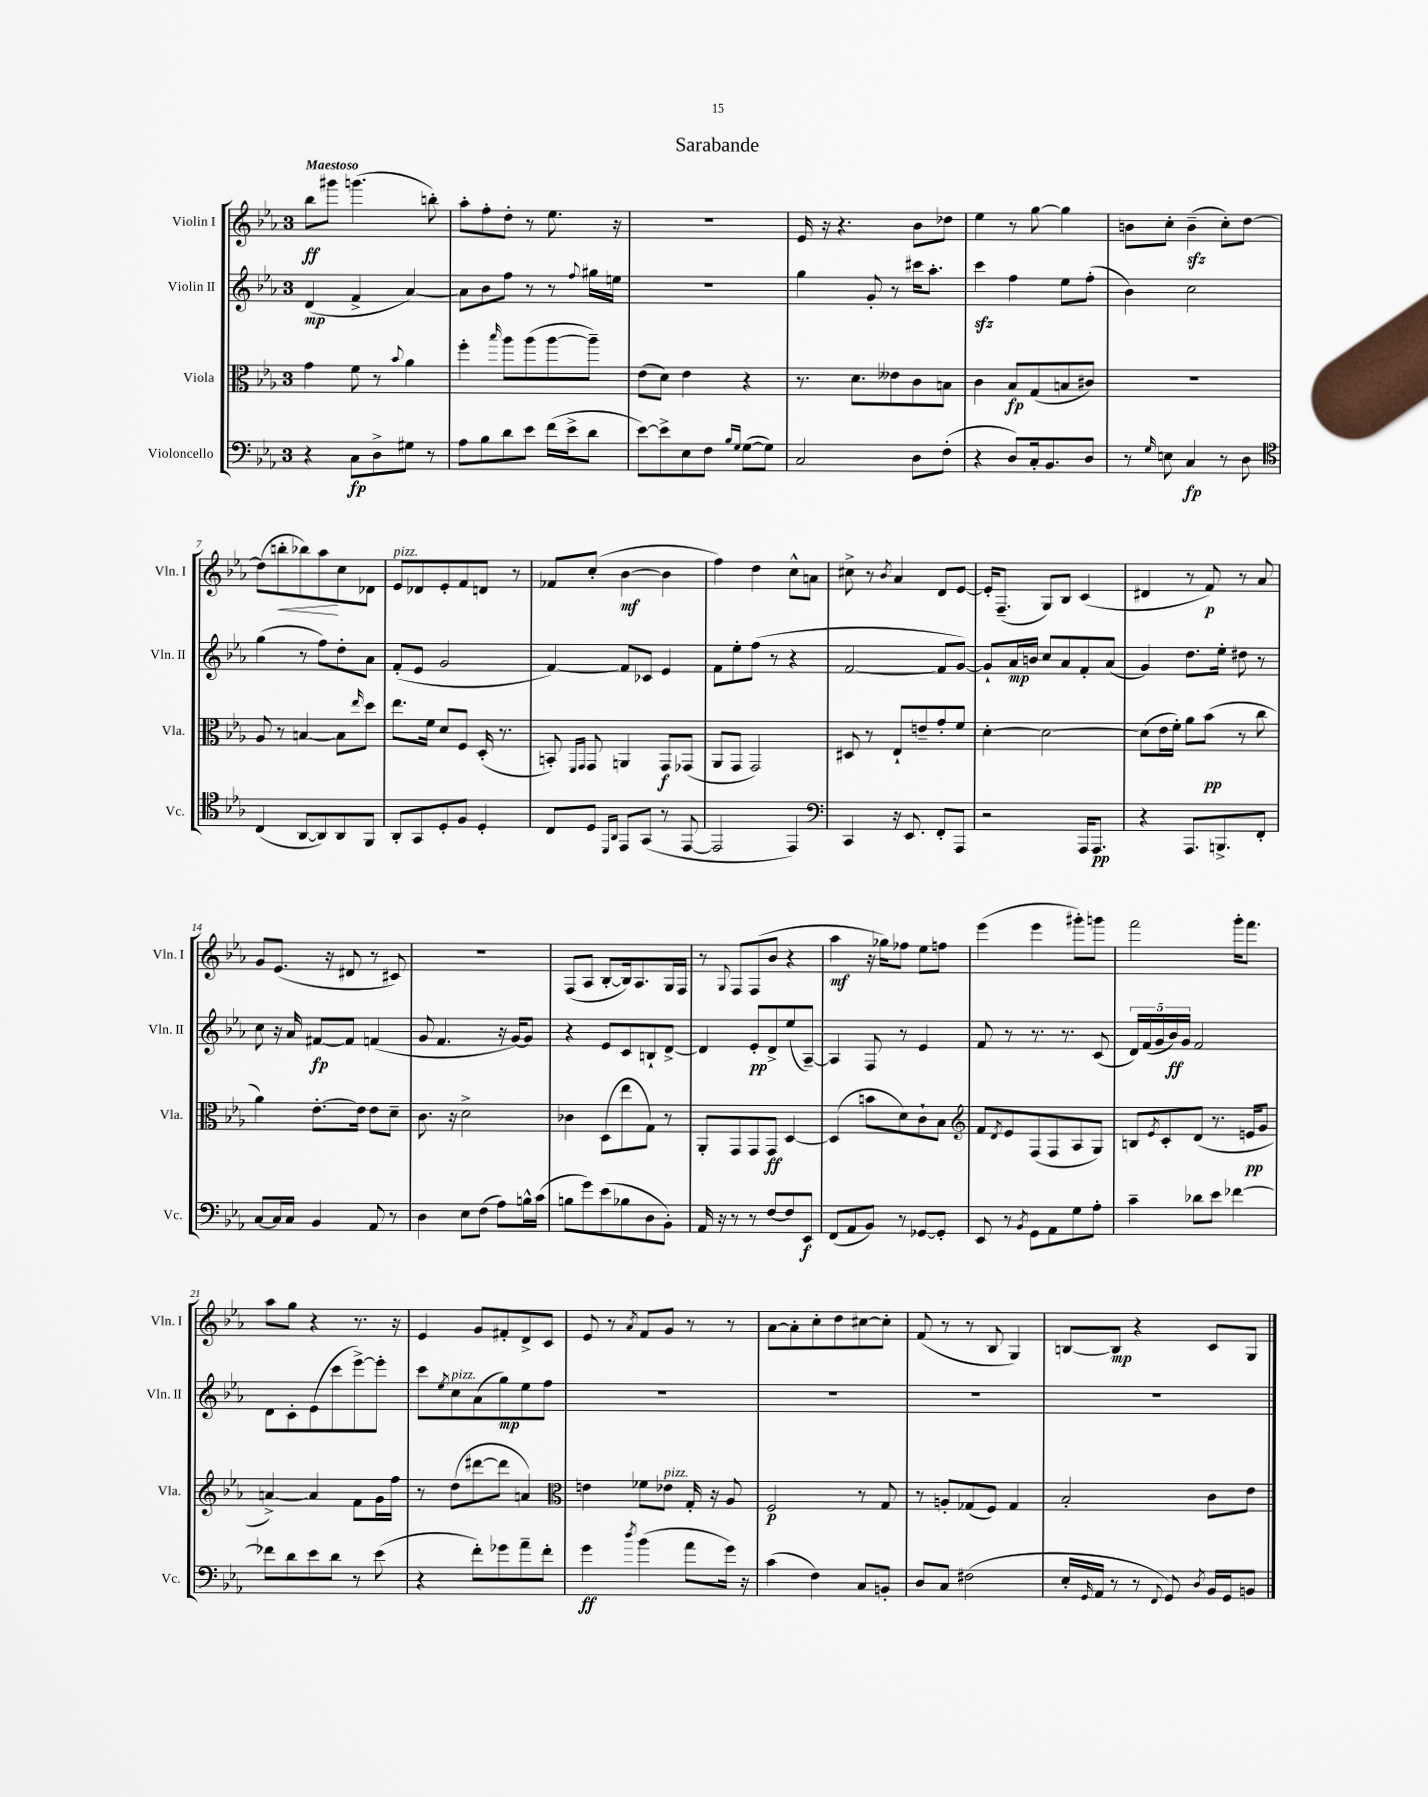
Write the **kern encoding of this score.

**kern	**kern	**kern	**kern
*staff4	*staff3	*staff2	*staff1
*clefF4	*clefC3	*clefG2	*clefG2
*k[b-e-a-]	*k[b-e-a-]	*k[b-e-a-]	*k[b-e-a-]
*M3/4	*M3/4	*M3/4	*M3/4
4r	4g	(4d	8bb-
.	.	.	8ggg#
8C	8f	4f^	(4.ggg
8D^	8r	.	.
.	8qqb-	.	.
8G#	4a-	[4a-)	.
8r	.	.	8bb')
=	=	=	=
8A-	4ff'	8a-]	8aa-'
8B-	.	8b-	8ff'
.	16qqbb-	.	.
8d	8aa-	8ff	8dd'
8e-	(8aa-	8r	8r
(16f	[8aa-	8r	8.ee-
16e-^	.	.	.
.	.	8qqff	.
8d	8aa-~])	16gg#	.
.	.	16ee	16r
=	=	=	=
[8e-)	(8e-	2.r	2.r
8e-^]	8d)	.	.
8E-	4e-	.	.
8F	.	.	.
16qqB-	.	.	.
16qqG	.	.	.
([8G	4r	.	.
8G])	.	.	.
=	=	=	=
2C	8.r	4gg	16e-
.	.	.	16r
.	.	.	4.r
.	8.d	.	.
.	.	8g'	.
.	8e--	8r	.
8D	8c	16ccc#	8b-
.	.	8.aa-'	.
(8F'	8B	.	8dd-
=	=	=	=
4r	4c	4ccc	4ee-
8D)	8B-	4ff	8r
16C'	(8G	.	[8gg
8.BB-	.	.	.
.	8B	8ee-	4gg]
8D	8c#)	(8ff'	.
=	=	=	=
8r	2.r	4b-)	8b
16qqG	.	.	.
8E	.	.	8cc'
4C	.	2cc	(4b~
8r	.	.	8cc')
8D	.	.	[8dd
=	=	=	=
*clefC4	*	*	*
(4C	8A-	(4gg	(8dd]
.	8r	.	8bb'
[8AA-	[4B	8r	8bb-)
8AA-])	.	8ff)	8aa-
8AA-	8B]	8dd'	8cc
.	16qqee-	.	.
8FF	8dd	8a-	8d-
=	=	=	=
8AA-'	8.ee-	(8f'	8e-
8GG	.	8e-	8d-
.	16f	.	.
8D'	8d	2g	8e-'
8F	8F	.	8f
4D'	(16D'	.	8d
.	8.r	.	.
.	.	.	8r
=	=	=	=
8C	8BB')	[4f)	8f-
.	16qqFF	.	.
.	16qqGG	.	.
8D	8GG	.	(8cc'
16qqDD	.	.	.
16qqAA-	.	.	.
8EE-	4AA	8f]	[4b-
(8GG	.	8c-	.
8r	8GG	4e-	4b-]
[8EE-	(8GG-	.	.
=	=	=	=
2EE-]	8AA-	8f	4ff)
.	8GG	8ee-'	.
.	2GG)	(8ff	4dd
.	.	8r	.
4EE-)	.	4r	8cc^^
.	.	.	8a
=	=	=	=
*clefF4	*	*	*
4CC	8D#	[2f	8cc#^
.	8r	.	8r
.	.	.	8qb-
16r	8E-`	.	4a-
8.EE-	.	.	.
.	8e~	.	.
8FF'	8g'	8f]	8d
8AAA-	8f	[8g)	[8e-
=	=	=	=
2r	[4d'	8g`]	16e-']
.	.	.	(8.F~
.	.	16a-	.
.	.	16b	.
.	2d_	8cc	8G)
.	.	8a-	8B-
16AAA-	.	8f'	(4c
8.AAA-	.	.	.
.	.	(8a-	.
=	=	=	=
4r	(8d]	4g)	4d#
.	16e-	.	.
.	16f')	.	.
8.AAA-	8a-	8.dd	8r
.	(8b-	.	8f)
8.BBB^	.	16ee-'	.
.	8r	8dd#	8r
8FF'	8cc	8r	8a-
=	=	=	=
[8C	4a-)	8cc	8g
16C]	.	16r	(8.e-
16C	.	16a-	.
4BB-	[8.e-'	[8f#	.
.	.	.	16r
.	.	8f#]	8d#
.	16e-]	.	.
8AA-	8e-	(4f	8r
8r	8d~	.	8c#)
=	=	=	=
4D	8.c	8g	2.r
.	.	4.f	.
.	16r	.	.
8E-	2d^	.	.
(8F	.	.	.
8A-)	.	16r	.
.	.	[16g)	.
16B^^	.	8g]	.
(16c	.	.	.
=	=	=	=
8B	4c-	4r	(8F
8g)	.	.	8A-
(8e-	(8D	8e-	[8B-'
8B-	8ee-	8c	16B-])
.	.	.	8.A-
8D	8G)	8B`	.
8BB-')	8r	[8d^	16G
.	.	.	16F
=	=	=	=
16AA-	8AA-'	4d]	8r
16r	.	.	.
.	.	.	8qqG
8r	8GG	.	8F
8r	8GG	8e-'	(8F
[8F	8GG	8d^	8b-
8F]	[4D	(8ee-	4r
8EE-	.	[8A-~)	.
=	=	=	=
(8FF	(4D]	4A-]	4aa-
8AA-	.	.	.
8BB-)	8b	8F	16r
.	.	.	16gg-)
8r	8d)	8r	8ff-
[8GG-	8c`	4e-	8ee-
8GG-']	8B-	.	8ff
=	=	=	=
*	*clefG2	*	*
8EE-	8f	8f	(4eee-
.	8qd	.	.
8r	8e-	8r	.
8qBB-	.	.	.
8GG	(8F	8.r	4eee-
8AA-	8F	.	.
.	.	8.r	.
8G	8A-	.	8ggg#')
8A-'	8G)	(8c	8ggg
=	=	=	=
4c~	8B	20d)	2fff
.	.	(20f	.
.	.	20g	.
.	8qe-	.	.
.	8c'	.	.
.	.	20b-)	.
.	.	20g	.
8d-	(8d	2f	.
8e-	8.r	.	.
[4f-	.	.	16ggg'
.	16e	.	8.fff
.	8g	.	.
=	=	=	=
8f-]	[4a^)	8d	8aa-
8d	.	8c'	8gg
8e-	4a]	(8e-	4r
8d	.	8ccc	.
8r	8f	[8eee-^)	8.r
(8e-	16g	8eee-']	.
.	16ff	.	16r
=	=	=	=
4r	8r	8ccc	4e-
.	.	8qee-	.
.	(8dd	8cc	.
8f')	[8ddd#	(8a-	8g
8g-	8ddd#]	8gg)	8f#'
8a-~	4a)	8ee-	8d^
8f'	.	8ff	8c
=	=	=	=
*	*clefC3	*	*
4g	4e	2.r	8e-
.	.	.	8r
8qdd	.	.	8qa-
(4b-	8f-	.	8f
.	8e-	.	8g
8a-	16G'	.	8r
.	16r	.	.
16g)	8A-	.	8r
16r	.	.	.
=	=	=	=
(4c	2F	2.r	[8a-
.	.	.	8a-']
4F)	.	.	8cc'
.	.	.	8dd
8C	8r	.	[8cc#
8BB'	8G	.	8cc#']
=	=	=	=
8D	8r	2.r	(8f
8C	8A'	.	8r
(2F#	(8G-	.	8r
.	8F)	.	8B-
.	4G-	.	4G)
=	=	=	=
16E-'	2B-'	2.r	[8B
16qqGG	.	.	.
16AA-	.	.	.
8r	.	.	8B]
8r	.	.	4r
8qqFF	.	.	.
8GG)	.	.	.
8qD	.	.	.
16BB-	8c	.	8c
16GG	.	.	.
8BB	8e-	.	8G
==	==	==	==
*-	*-	*-	*-
